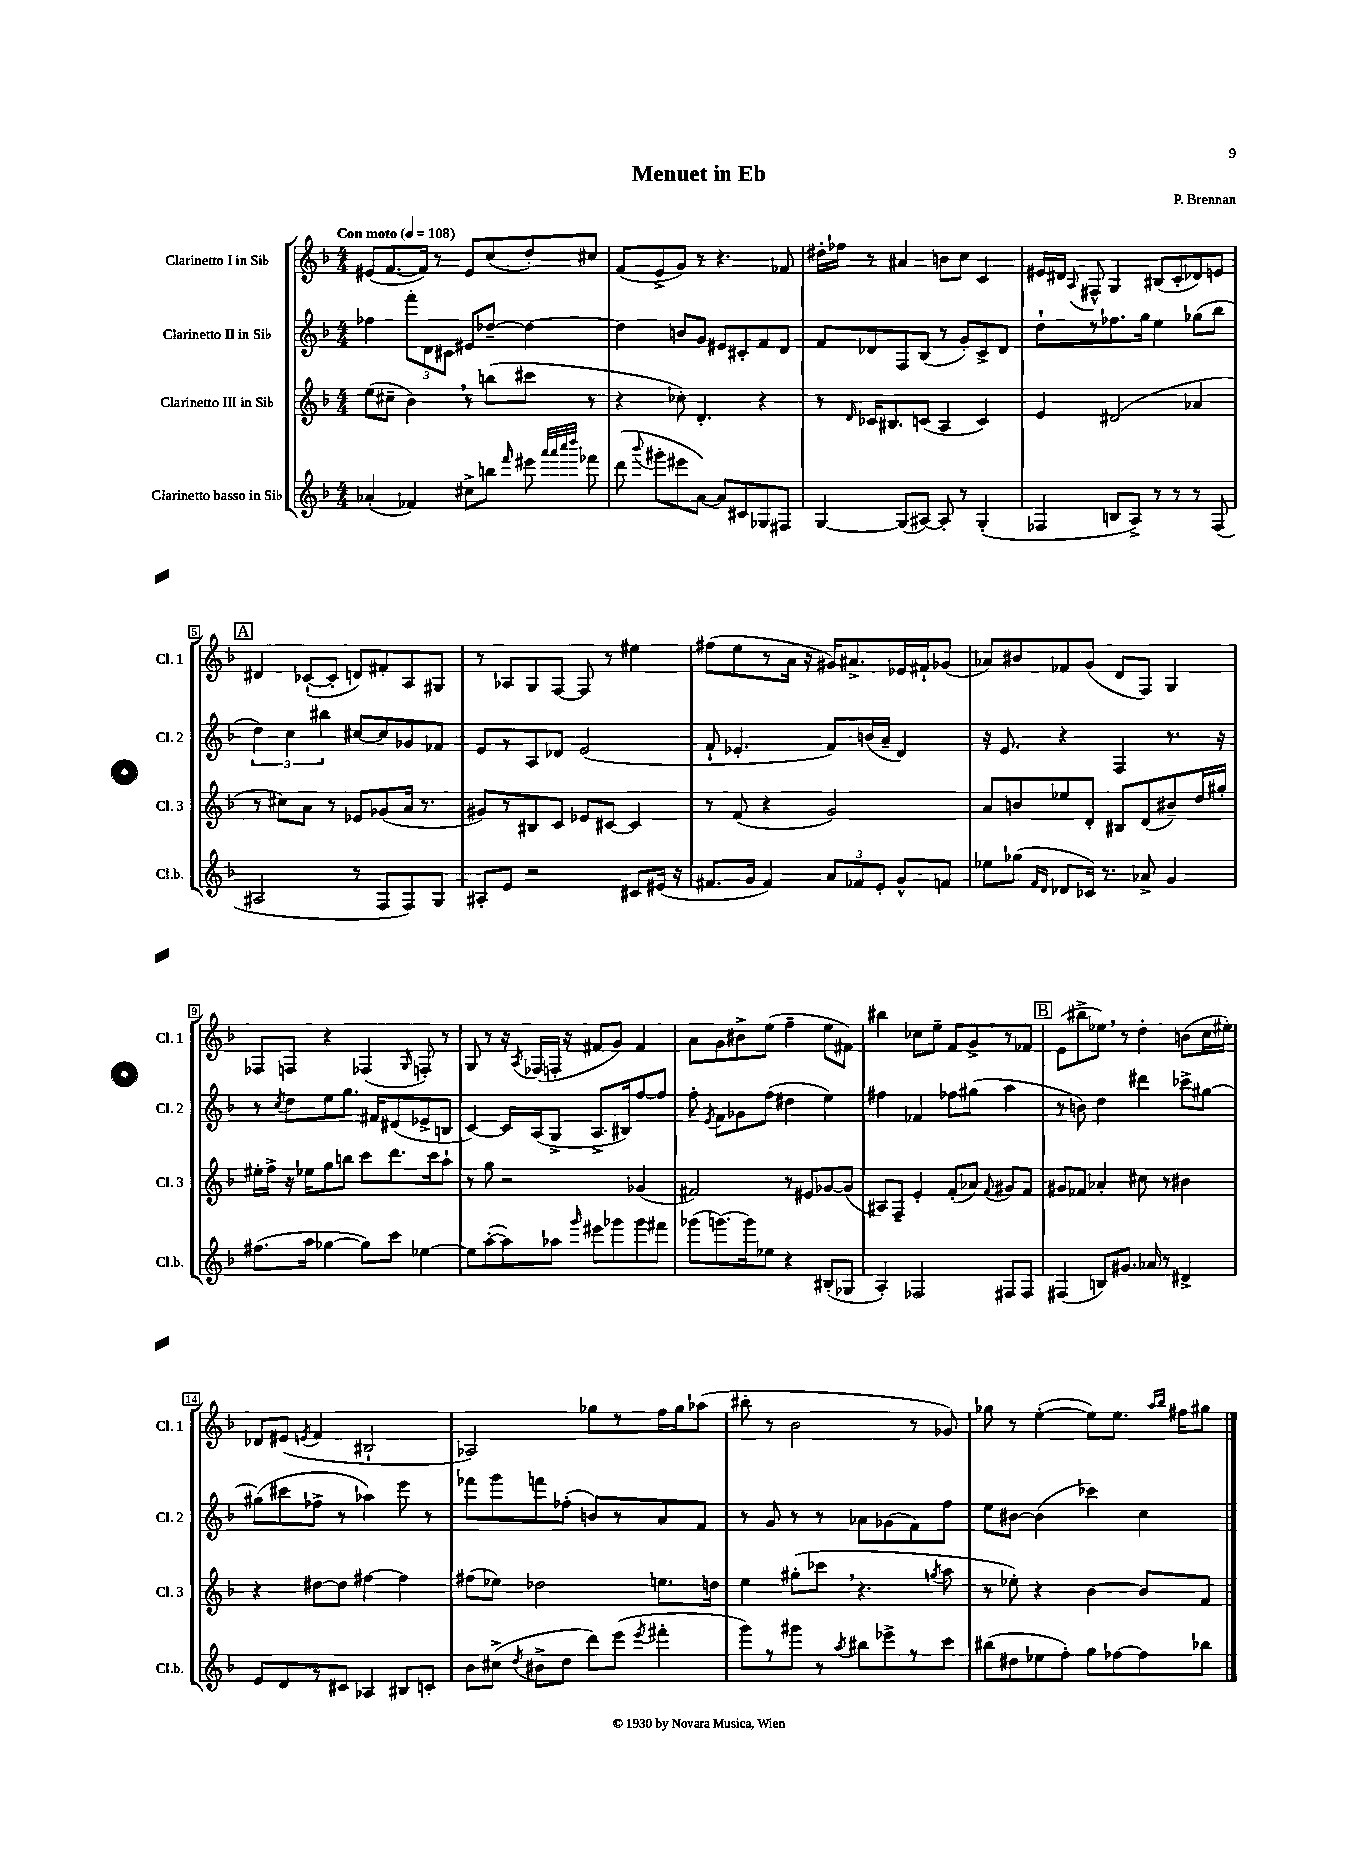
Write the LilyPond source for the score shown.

\header { title = "Menuet in Eb" composer = "P. Brennan" }
<<
\new StaffGroup <<
\new Staff = "s0" \with { instrumentName = "Clarinetto I in Sib" shortInstrumentName = "Cl. 1" } {
    \clef treble \key f \major \numericTimeSignature \time 4/4 \tempo "Con moto" 4 = 108
    \autoBeamOff eis'8[( f'8.~ f'16]) r8 eis'8[ c''8( d''8-.) cis''8] |
    f'8[( e'8-> g'8]) r8 r4. fes'8 |
    dis''16[-. fes''16] r8 ais'4 b'8[ c''8] c'4 |
    eis'16[ dis'16] \appoggiatura { a8 } fis8-^ g4 bis8[( c'8-. des'8) e'8] |
    \mark \markup { \box "A" } dis'4 ces'8[~-!( ces'8]-. d'8[) fis'8-. a8 gis8] |
    r8 aes8[ g8 f8]~ f8 r8 eis''4 |
    fis''8[( e''8 r8 a'16] r16 gis'16[) ais'8.-> ees'16 fis'16-! ges'8]( |
    aes'8[) bis'8 fes'8 g'8]( d'8[ f8]) g4 |
    fes8[ f8] r4 fes4( \grace { g16 } f8-.) r8 |
    g8 r8 r16 \acciaccatura { a8 } fes16[( f16]-. r16 fis'8[ g'8]) fis'4 |
    a'8[ g'8 bis'8-> e''8]( f''4-- e''8[ fis'8]) |
    bis''4 ces''8[ e''8]-- f'8[ g'8-> r8 fes'8] |
    \mark \markup { \box "B" } e'8[( bis''8-> ees''8]) \breathe r8 d''4-. b'8[( c''16 eis''16]-.) |
    des'8[ eis'8]( \acciaccatura { e'8 } f'4 bis2-! |
    aes2) ges''8[ r8 f''16 ges''16 aes''8]( |
    bis''8-. r8 bes'2 r8 ges'8) |
    ges''8 r8 e''4~-.( e''8[) e''8.] \grace { a''16[ bes''16] } fis''16[ gis''8] \bar "|." |
}
\new Staff = "s1" \with { instrumentName = "Clarinetto II in Sib" shortInstrumentName = "Cl. 2" } {
    \clef treble \key f \major \numericTimeSignature \time 4/4
    \autoBeamOff fes''4 \tuplet 3/2 { f'''8[-. d'8 cis'8] } eis'8[ des''8]~-- des''4~ |
    des''4 b'8[ g'8] eis'8[ cis'8-. f'8 d'8] |
    f'8[ des'8 f8 bes8]( r8 g'8[-.) c'8-> des'8] |
    d''8[-! r8 fes''8. g''16] e''4 ges''8[( bes''8] |
    \mark \markup { \box "A" } \tuplet 3/2 { d''4) c''4 bis''4 } cis''8[~ cis''8 ges'8 fes'8] |
    e'8[ r8 a8 des'8] e'2( |
    f'8-! ees'4.-. f'8[) b'16( a'16]-- d'4) |
    r16 e'8. r4 f4 r8. r16 |
    r8 \acciaccatura { c''8 } d''8[ e''8 g''8.] fis'16[ dis'8( ees'8-> b8] |
    c'4~) c'16[ a16( g8]-> a8.[-> bis16) f''8~ f''8] |
    f''8-. \acciaccatura { e'8 } f'8[ ges'8 f''8]( dis''4 e''4) |
    fis''4 fes'4 fes''8[ gis''8]( a''4 |
    \mark \markup { \box "B" } r8 b'8) d''4 dis'''4 ces'''8[-> gis''8]~ |
    gis''8[( cis'''8 fes''8]-> r8 aes''4) e'''8 r8 |
    fes'''8[ g'''8 f'''8 fes''8]-.( b'8[) r8 a'8 f'8] |
    r8 g'8 r8 r8 aes'8[ ges'8( f'8) f''8] |
    e''8[ bis'8]~ bis'4( ces'''4) c''4 \bar "|." |
}
\new Staff = "s2" \with { instrumentName = "Clarinetto III in Sib" shortInstrumentName = "Cl. 3" } {
    \clef treble \key f \major \numericTimeSignature \time 4/4
    \autoBeamOff e''8[( cis''8]-- bes'4) \breathe r8 b''8[( cis'''8] r8 |
    r4 ces''8-.) d'4.-. r4 |
    r8 \grace { d'16 } ces'16[ bis8. c'8]( a4 c'4) |
    e'4 dis'2( aes'4 |
    \mark \markup { \box "A" } r8 cis''8[) a'8] r8 ees'8[ ges'8( a'16] r8. |
    gis'8[) r8 bis8 c'8] ees'8[ cis'8]~ cis'4 |
    r8 f'8( r4 g'2) |
    a'8[ b'8 ees''8 d'8]-. bis8[ d'8( bis'8--) d''16 gis''16]-. |
    eis''16[-. f''16]-> r16 ees''16[ g''8 b''8] c'''8[ d'''8. c'''16 a''8]-! |
    r8 g''8 r2 ges'4( |
    fis'2) r8 eis'8[ ges'8~ ges'8]( |
    ais8[) f8]-- e'4-. f'8[-.( aes'8]) \appoggiatura { f'8 } gis'8[ f'8] |
    \mark \markup { \box "B" } gis'8[ fes'8] aes'4-. cis''8 r8 bis'4 |
    r4 dis''8[~ dis''8] fis''4~ fis''4 |
    fis''8[( ees''8]) des''2 e''8.[ d''16] |
    e''4 gis''8[-.( ces'''8] \breathe r4. \acciaccatura { g''8 } a''8 |
    r8 ees''8-.) r4 bes'4~ bes'8[ f'8] \bar "|." |
}
\new Staff = "s3" \with { instrumentName = "Clarinetto basso in Sib" shortInstrumentName = "Cl.b." } {
    \clef treble \key f \major \numericTimeSignature \time 4/4
    \autoBeamOff aes'4-.( fes'4) cis''8[-> b''8] \grace { f'''16 } eis'''8 \grace { a'''32[ a'''32 c''''32 d''''32] } fes'''8 |
    d'''8( \appoggiatura { bes'''8 } gis'''8[-. eis'''8 a'8]~) a'8[ cis'8 ges8 fis8] |
    g4~ g8[( ais8]~) ais8-. r8 g4-.( |
    fes4 b8[ a8]->) r8 r8 r8 fes8( |
    \mark \markup { \box "A" } ais2 r8 f8[ f8) g8] |
    ais8[-. e'8] r2 cis'8[ eis'16]( r16 |
    fis'8.[ g'16] fis'4) \tuplet 3/2 { a'8[ fes'8 e'8]-. } g'8[-^ f'8] |
    ees''8[ ges''8]( \grace { f'16[ d'16] } des'8[ ces'16]) r8. aes'8-> g'4 |
    fis''8.[( a''16] ges''4~ ges''8[) c'''8] ees''4~ |
    ees''8[ a''8~-.( a''8) aes''8] \grace { g'''16 } eis'''8[ ges'''8 ges'''8 fis'''8] |
    ges'''8[( g'''8.~) g'''16 ees''8] r4 bis8[-.( ges8] |
    a4-.) fes2 fis8[ fis8] |
    \mark \markup { \box "B" } fis4( b8[) gis'8.] aes'16 r8 dis'4-> |
    e'8[ d'8 r8 cis'8] aes4 bis8[ c'8]-. |
    bes'8[ cis''8]->( \acciaccatura { d''8 } bis'8[-> d''8] d'''8[) e'''8]( \acciaccatura { e'''8 } fis'''4-. |
    g'''8[) r8 gis'''8] r8 \acciaccatura { a''8 } bis''8[ ees'''8-> r8 c'''8] |
    bis''8[( dis''8 ees''8 f''8]-.) g''8[ fes''8~ fes''8 bes''8] \bar "|." |
}
>>
>>
\layout { \context { \Score \override BarNumber.stencil = #(make-stencil-boxer 0.1 0.3 ly:text-interface::print) } }
